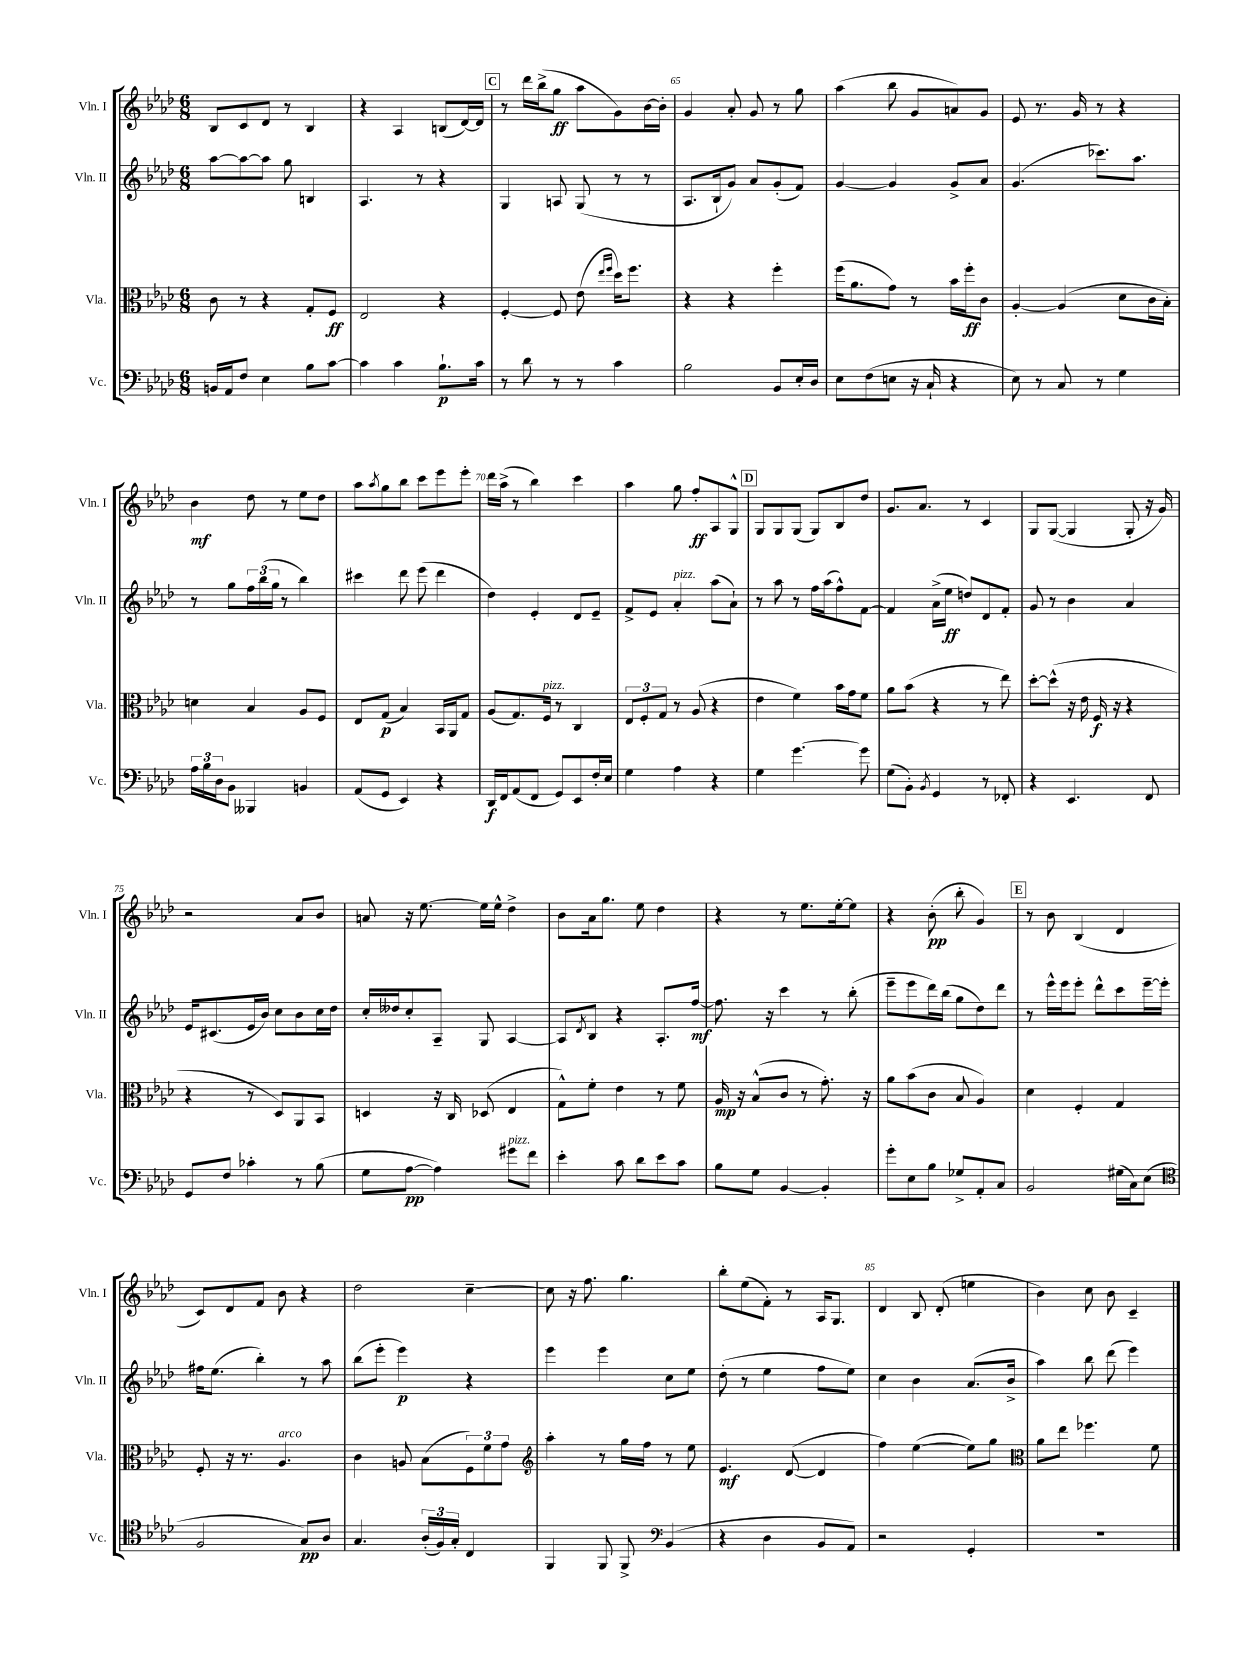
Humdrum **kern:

**kern	**dynam	**kern	**dynam	**kern	**dynam	**kern	**dynam
*part4	*part4	*part3	*part3	*part2	*part2	*part1	*part1
*staff4	*staff4	*staff3	*staff3	*staff2	*staff2	*staff1	*staff1
*I"Vc.	*	*I"Vla.	*	*I"Vln. II	*	*I"Vln. I	*
*I'Vc.	*	*I'Vla.	*	*I'Vln. II	*	*I'Vln. I	*
*clefF4	*	*clefC3	*	*clefG2	*	*clefG2	*
*k[b-e-a-d-]	*	*k[b-e-a-d-]	*	*k[b-e-a-d-]	*	*k[b-e-a-d-]	*
*M6/8	*	*M6/8	*	*M6/8	*	*M6/8	*
=62	=62	=62	=62	=62	=62	=62	=62
16BBn/LL	.	8c\	.	[8aa-\L	.	8B-/L	.
16AA-/J	.	.	.	.	.	.	.
8F/J	.	8r	.	8aa-\_	.	8c/	.
4E-\	.	4r	.	8aa-\J]	.	8d-/J	.
.	.	.	.	8gg\	.	8r	.
8B-\L	.	8G'/L	.	4Bn/	.	4B-/	.
[8c\J	.	8F/J	ff	.	.	.	.
=63	=63	=63	=63	=63	=63	=63	=63
4c\]	.	2E-/	.	4.A-/	.	4r	.
4c\	.	.	.	.	.	4A-/	.
.	.	.	.	8r	.	.	.
8.B-`\L	p	4r	.	4r	.	(8Bn/L	.
.	.	.	.	.	.	[16d-/L)	.
16c\Jk	.	.	.	.	.	16d-/JJ]	.
!!LO:REH:place=s1:t=C
=64	=64	=64	=64	=64	=64	=64	=64
8r	.	[4F'/	.	4G/	.	8r	.
8d-\	.	.	.	.	.	16ddd-\LL	.
.	.	.	.	.	.	(16bb-^\J	.
8r	.	8F/]	.	8An/	.	8gg\J	ff
8r	.	(8e-\	.	(8G/	.	8aa-\L	.
.	.	16qqee-/LL	.	.	.	.	.
.	.	16qqff/JJ	.	.	.	.	.
4c\	.	16dd-\KL)	.	8r	.	8g\)	.
.	.	8.ff\J	.	.	.	.	.
.	.	.	.	8r	.	[16b-\L	.
.	.	.	.	.	.	16b-'\JJ]	.
=65	=65	=65	=65	=65	=65	=65	=65
2B-\	.	4r	.	8.A-/L	.	4g/	.
.	.	.	.	16B-`/k	.	.	.
.	.	4r	.	8g/J)	.	8a-'/	.
.	.	.	.	8a-/L	.	8g/	.
8BB-/L	.	4ff'\	.	(8g'/	.	8r	.
16E-'/L	.	.	.	8f/J)	.	8gg\	.
16D-/JJ	.	.	.	.	.	.	.
=66	=66	=66	=66	=66	=66	=66	=66
8E-\L	.	(16ff\KL	.	[4g/	.	(4aa-\	.
.	.	8.a-\	.	.	.	.	.
(8F\	.	.	.	.	.	.	.
8En\J	.	8g\J)	.	4g/]	.	8bb-\	.
16r	.	8r	.	.	.	8g/L	.
16C`/	.	.	.	.	.	.	.
4r	.	16b-\LL	.	8g^/L	.	8an/)	.
.	.	16ff'\J	ff	.	.	.	.
.	.	8c\J	.	8a-/J	.	8g/J	.
=67	=67	=67	=67	=67	=67	=67	=67
8E-\)	.	[4A-'/	.	(4.g/	.	8e-/	.
8r	.	.	.	.	.	8.r	.
8C/	.	(4A-/]	.	.	.	.	.
.	.	.	.	.	.	16g/	.
8r	.	.	.	8.ccc-X\L)	.	8r	.
4G\	.	8d-\L	.	.	.	4r	.
.	.	.	.	8.aa-\J	.	.	.
.	.	16c\L	.	.	.	.	.
.	.	16B-'\JJ)	.	.	.	.	.
!!LO:LB:g=z
=68	=68	=68	=68	=68	=68	=68	=68
24A-\LL	.	4dn\	.	8r	.	4b-\	mf
24B-\	.	.	.	.	.	.	.
24D-\J	.	.	.	.	.	.	.
8BB-\J	.	.	.	8gg\L	.	.	.
4BBB--X/	.	4B-/	.	24ff\L	.	8dd-\	.
.	.	.	.	(24bb-\	.	.	.
.	.	.	.	24gg\JJ	.	.	.
.	.	.	.	8r	.	8r	.
4BBn/	.	8A-/L	.	4bb-\)	.	8ee-\L	.
.	.	8F/J	.	.	.	8dd-\J	.
=69	=69	=69	=69	=69	=69	=69	=69
(8AA-/L	.	8E-/L	.	4ccc#X\	.	8aa-\L	.
.	.	.	.	.	.	8qaa-/	.
8GG/J	.	(8G/J	p	.	.	8gg\	.
4EE-/)	.	4B-/)	.	8ddd-\	.	8bb-\J	.
.	.	.	.	(8eee-\	.	8ccc\L	.
4r	.	16BB-/LL	.	4ddd-\	.	8eee-\	.
.	.	16AA-/J	.	.	.	.	.
.	.	8G/J	.	.	.	8eee-'\J	.
=70	=70	=70	=70	=70	=70	=70	=70
16DD-/LL	f	(8A-/L	.	4dd-\)	.	16ddd-\LL	.
16FF/J	.	.	.	.	.	(16aa-^\JJ	.
(8AA-/	.	8.G/)	.	.	.	8r	.
8FF/J	.	.	.	4e-'/	.	4bb-\)	.
!	!	!LO:TX:a:i:t=pizz.	!	!	!	!	!
.	.	16F/Jk	.	.	.	.	.
8GG/L)	.	8r	.	.	.	.	.
8EE-/	.	4C/	.	8d-/L	.	4ccc\	.
16F'/L	.	.	.	8e-~/J	.	.	.
16E-/JJ	.	.	.	.	.	.	.
=71	=71	=71	=71	=71	=71	=71	=71
4G\	.	12E-/L	.	8f^/L	.	4aa-\	.
.	.	12F'/	.	.	.	.	.
.	.	.	.	8e-/J	.	.	.
.	.	12G/J	.	.	.	.	.
!	!	!	!	!LO:TX:a:i:t=pizz.	!	!	!
4A-\	.	8r	.	4a-'/	.	8gg\	.
.	.	(8A-/	.	.	.	8ff'/L	ff
4r	.	4r	.	(8aa-\L	.	8A-/	.
.	.	.	.	8a-`\J)	.	8G^^/J	.
!!LO:REH:place=s1:t=D
=72	=72	=72	=72	=72	=72	=72	=72
4G\	.	4e-\	.	8r	.	8G/L	.
.	.	.	.	8aa-\	.	8G/	.
[4.g\	.	4f\)	.	8r	.	(8G/J	.
.	.	.	.	16ff\LL	.	8G/L)	.
.	.	.	.	(16aa-\J	.	.	.
.	.	16b-\LL	.	8ff^^\)	.	8B-/	.
.	.	16g\J	.	.	.	.	.
8g\]	.	8f\J	.	[8f\J	.	8dd-/J	.
=73	=73	=73	=73	=73	=73	=73	=73
(8G\L	.	8a-\L	.	4f/]	.	8.g/L	.
8BB-'\J)	.	(8b-\J	.	.	.	.	.
.	.	.	.	.	.	8.a-/J	.
8qBB-/	.	.	.	.	.	.	.
4GG/	.	4r	.	(16a-^\LL	.	.	.
.	.	.	.	16ee-\JJ	ff	.	.
.	.	.	.	8ddn/L)	.	8r	.
8r	.	8r	.	8d-/	.	4c/	.
8FF-X'/	.	8ee-\)	.	8f'/J	.	.	.
=74	=74	=74	=74	=74	=74	=74	=74
4r	.	[8dd-'\L	.	8g/	.	8G/L	.
.	.	(8dd-^^\J]	.	8r	.	([8G/J	.
4.EE-/	.	16r	.	4b-\	.	4G/]	.
.	.	16e-\	.	.	.	.	.
.	.	16F/	f	.	.	.	.
.	.	16r	.	.	.	.	.
.	.	4r	.	4a-/	.	8G'/	.
8FF/	.	.	.	.	.	16r	.
.	.	.	.	.	.	16g/)	.
!!LO:LB:g=z
=75	=75	=75	=75	=75	=75	=75	=75
8GG/L	.	4r	.	16e-/KL	.	2r	.
.	.	.	.	(8.c#X/	.	.	.
8F/J	.	.	.	.	.	.	.
4c-X'\	.	8r	.	16e-/L	.	.	.
.	.	.	.	16b-/JJ)	.	.	.
.	.	8D-/L)	.	8cc\L	.	.	.
8r	.	8AA-/	.	8b-\	.	8a-/L	.
(8B-\	.	8BB-/J	.	16cc\L	.	8b-/J	.
.	.	.	.	16dd-\JJ	.	.	.
=76	=76	=76	=76	=76	=76	=76	=76
8G\L	.	4Dn/	.	16cc'/LL	.	8an/	.
.	.	.	.	16dd--X/J	.	.	.
[8A-\J	pp	.	.	8cc'/	.	16r	.
.	.	.	.	.	.	[8.ee-\	.
4A-\])	.	16r	.	8A-~/J	.	.	.
.	.	16C/	.	.	.	.	.
.	.	(8D-X/	.	8G/	.	16ee-\LL]	.
.	.	.	.	.	.	16ee-^^\JJ	.
!LO:TX:a:i:t=pizz.	!	!	!	!	!	!	!
8g#X\L	.	4E-/	.	[4A-/	.	4dd-^\	.
8f\J	.	.	.	.	.	.	.
=77	=77	=77	=77	=77	=77	=77	=77
4e-'\	.	8G^^\L)	.	8A-/L]	.	8b-\L	.
.	.	.	.	8qd-/	.	.	.
.	.	8f'\J	.	8B-/J	.	16a-\k	.
.	.	.	.	.	.	8.gg\J	.
8c\	.	4e-\	.	4r	.	.	.
8d-\L	.	.	.	.	.	8ee-\	.
8e-\	.	8r	.	8.A-'/L	.	4dd-\	.
8c\J	.	8f\	.	.	.	.	.
.	.	.	.	[16ff/Jk	mf	.	.
=78	=78	=78	=78	=78	=78	=78	=78
8B-\L	.	16A-/	mp	8.ff\]	.	4r	.
.	.	16r	.	.	.	.	.
8G\J	.	(8B-^^/L	.	.	.	.	.
.	.	.	.	16r	.	.	.
[4BB-/	.	8c/J	.	4ccc\	.	8r	.
.	.	8r	.	.	.	8.ee-\L	.
4BB-'/]	.	8.g'\)	.	8r	.	.	.
.	.	.	.	.	.	[16ee-'\k	.
.	.	.	.	(8bb-'\	.	8ee-\J]	.
.	.	16r	.	.	.	.	.
=79	=79	=79	=79	=79	=79	=79	=79
8g'\L	.	8a-\L	.	8eee-~\L	.	4r	.
8E-\	.	(8b-\	.	8eee-\	.	.	.
8B-\J	.	8c\J	.	16ddd-\L)	.	(8b-'\	pp
.	.	.	.	(16bb-\JJ	.	.	.
8G-X^/L	.	8B-/	.	8gg\L	.	8bb-'\	.
8AA-'/	.	4A-/)	.	8dd-\)	.	4g/)	.
8C/J	.	.	.	8ddd-\J	.	.	.
!!LO:REH:place=s1:t=E
=80	=80	=80	=80	=80	=80	=80	=80
2BB-/	.	4d-\	.	8r	.	8r	.
.	.	.	.	16eee-^^\LL	.	8b-\	.
.	.	.	.	16eee-\J	.	.	.
.	.	4F'/	.	8eee-'\J	.	(4B-/	.
.	.	.	.	8ddd-^^\L	.	.	.
(16G#X\LL	.	4G/	.	8ccc\	.	4d-/	.
16C\J)	.	.	.	.	.	.	.
(8E-\J	.	.	.	[16eee-~\L	.	.	.
.	.	.	.	16eee-'\JJ]	.	.	.
!!LO:LB:g=z
=81	=81	=81	=81	=81	=81	=81	=81
*clefC4	*	*	*	*	*	*	*
2F/	.	8F'/	.	16ff#X\KL	.	8c/L)	.
.	.	.	.	(8.ee-\J	.	.	.
.	.	16r	.	.	.	8d-/	.
.	.	8.r	.	.	.	.	.
.	.	.	.	4bb-'\)	.	8f/J	.
!	!	!LO:TX:a:i:t=arco	!	!	!	!	!
.	.	4.A-/	.	.	.	8b-\	.
8G/L)	pp	.	.	8r	.	4r	.
8A-/J	.	.	.	8aa-\	.	.	.
=82	=82	=82	=82	=82	=82	=82	=82
4.G/	.	4c\	.	(8bb-\L	.	2dd-\	.
.	.	.	.	8eee-'\J	.	.	.
.	.	8An/	.	4eee-\)	p	.	.
(24A-'/LL	.	(8B-\L	.	.	.	.	.
24F/)	.	.	.	.	.	.	.
24G'/JJ	.	.	.	.	.	.	.
4C/	.	12F\)	.	4r	.	[4cc~\	.
.	.	12f\	.	.	.	.	.
.	.	12g\J	.	.	.	.	.
=83	=83	=83	=83	=83	=83	=83	=83
*	*	*clefG2	*	*	*	*	*
4FF/	.	4aa-'\	.	4eee-\	.	8cc\]	.
.	.	.	.	.	.	16r	.
.	.	.	.	.	.	8.ff\	.
8FF/	.	8r	.	4eee-\	.	.	.
8FF^/	.	16gg\LL	.	.	.	4.gg\	.
.	.	16ff\JJ	.	.	.	.	.
*clefF4	*	*	*	*	*	*	*
(4BB-/	.	8r	.	8cc\L	.	.	.
.	.	8ee-\	.	8ee-\J	.	.	.
=84	=84	=84	=84	=84	=84	=84	=84
4r	.	4.e-/	mf	(8dd-'\	.	8bb-'\L	.
.	.	.	.	8r	.	(8ee-\	.
4D-\	.	.	.	4ee-\	.	8f'\J)	.
.	.	([8d-/	.	.	.	8r	.
8BB-/L	.	4d-/]	.	8ff\L	.	16A-/KL	.
.	.	.	.	.	.	8.G/J	.
8AA-/J)	.	.	.	8ee-\J)	.	.	.
=85	=85	=85	=85	=85	=85	=85	=85
2r	.	4ff\)	.	4cc\	.	4d-/	.
.	.	([4ee-\	.	4b-\	.	8B-/	.
.	.	.	.	.	.	(8d-'/	.
4GG'/	.	8ee-\L])	.	(8.a-/L	.	4een\	.
.	.	8gg\J	.	.	.	.	.
.	.	.	.	16b-^/Jk	.	.	.
=86	=86	=86	=86	=86	=86	=86	=86
*	*	*clefC3	*	*	*	*	*
2.r	.	8a-\L	.	4aa-\)	.	4b-\)	.
.	.	8ee-\J	.	.	.	.	.
.	.	4.ff-X\	.	8bb-\	.	8cc\	.
.	.	.	.	(8ddd-\	.	8b-\	.
.	.	.	.	4eee-\)	.	4c~/	.
.	.	8f\	.	.	.	.	.
==	==	==	==	==	==	==	==
*-	*-	*-	*-	*-	*-	*-	*-
